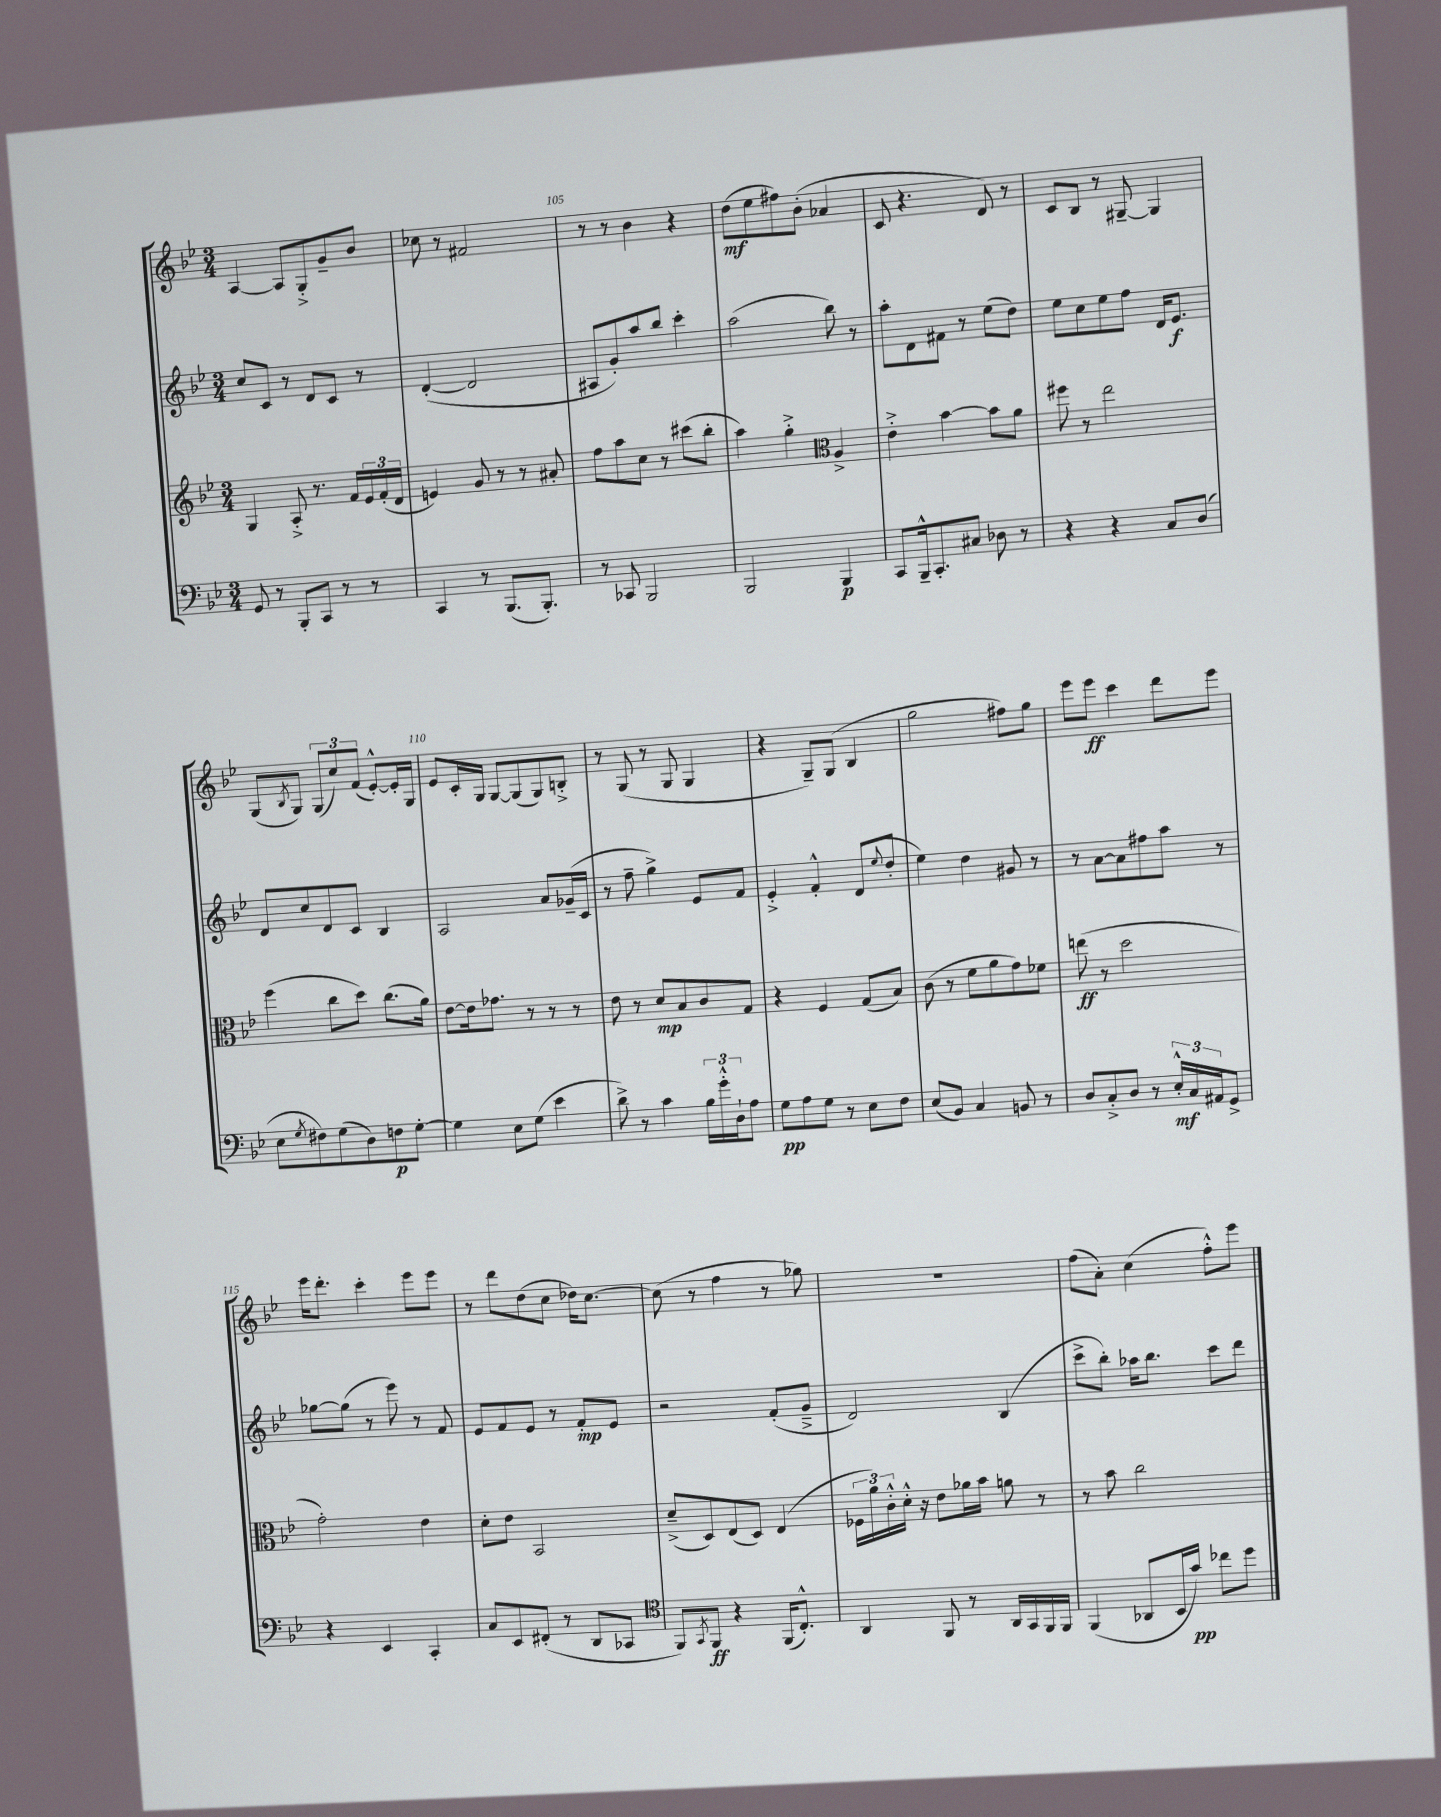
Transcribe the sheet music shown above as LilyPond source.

<<
\new StaffGroup <<
\new Staff = "s0" {
    \clef treble \key bes \major \numericTimeSignature \time 3/4
    a4~ a8 g8-.-> g'8-- bes'8 |
    ces''8 r8 fis'2 |
    r8 r8 bes'4 r4 |
    d''8\mf( ees''8 fis''8) bes'8-.( aes'4 |
    c'8 r4. d'8) r8 |
    c'8 bes8 r8 gis8~-- gis4 |
    g8( \acciaccatura { bes8 } g8) \tuplet 3/2 { g8( c''8) f'8( } ees'8~-.-^) ees'16-. g16 |
    ees'8 c'16-. g16 g8~ g8( g8) b8-.-> |
    r8 g8( r8 g8 g4 |
    r4 g8--) g8( bes4 |
    g''2 fis''8) g''8 |
    ees'''8 ees'''8\ff c'''4 d'''8 ees'''8 |
    ees'''16 d'''8.-. c'''4-. ees'''8 ees'''8 |
    r8 d'''8 d''8( c''8 des''16) c''8.~ |
    c''8( r8 f''4 r8 ges''8) |
    R2. |
    f''8( a'8-.) c''4( f''8-.-^) ees'''8 \bar "|." |
}
\new Staff = "s1" {
    \clef treble \key bes \major \numericTimeSignature \time 3/4
    c''8 c'8 r8 d'8 c'8 r8 |
    d'4~-.( d'2 |
    ais8 g'8-.) a''8 bes''8 c'''4-. |
    a''2( bes''8) r8 |
    a''8-. d'8 fis'8 r8 ees''8( d''8) |
    ees''8 c''8 ees''8 f''8 d'16 ees'8.\f |
    d'8 c''8 d'8 c'8 bes4 |
    a2 a'8 ges'16--( c'16 |
    r8 f''8-- g''4->) ees'8 f'8 |
    ees'4-.-> f'4-.-^ d'8( \appoggiatura { ees''8 } d''8-. |
    ees''4) d''4 gis'8 r8 |
    r8 a'8~ a'8 fis''8 a''8 r8 |
    ges''8~ ges''8( r8 ees'''8) r8 f'8 |
    ees'8 f'8 ees'8 r8 f'8-.\mp ees'8 |
    r2 f'8-.( g'8---> |
    d'2) bes4( |
    c'''8-> bes''8-.) aes''16 bes''8. c'''8 d'''8 \bar "|." |
}
\new Staff = "s2" {
    \clef treble \key bes \major \numericTimeSignature \time 3/4
    g4 a8-.-> r8. f'16 \tuplet 3/2 { ees'16 f'16-.( d'16 } |
    e'4) g'8 r8 r8 ais'8-. |
    f''8 a''8 c''8 r8 cis'''8( bes''8-. |
    a''4) g''4-.-> \clef alto a4-> |
    ees'4-.-> bes'4~ bes'8 a'8 |
    fis''8 r8 ees''2 |
    f''4( c''8 d''8) c''8.( a'16) |
    ees'8~ ees'16 ges'8. r8 r8 r8 |
    ees'8 r8 d'8\mp bes8 c'8 g8 |
    r4 f4 g8( bes8) |
    c'8( r8 f'8 a'8 g'8) fes'8 |
    e''8\ff( r8 d''2 |
    g'2-.) ees'4 |
    d'8-. ees'8 bes,2 |
    d'8--->( d8) ees8( d8) ees4( |
    \tuplet 3/2 { fes16 a'16) c'16-.-^ } d'16-.-^ r16 ees'8 aes'16 bes'16 a'8 r8 |
    r8 bes'8 c''2 \bar "|." |
}
\new Staff = "s3" {
    \clef bass \key bes \major \numericTimeSignature \time 3/4
    g,8 r8 bes,,8-. c,8 r8 r8 |
    c,4 r8 bes,,8.( bes,,8.-.) |
    r8 ces,8 bes,,2 |
    bes,,2 bes,,4\p |
    c,8 bes,,16---^ c,8.-. cis8 des8 r8 |
    r4 r4 c8 d8( |
    ees8 \acciaccatura { g8 } fis8) g8( d8) f8\p g8~-. |
    g4 ees8 g8( ees'4 |
    d'8->) r8 c'4 \tuplet 3/2 { bes16 g'16-.-^ d16-! } a8 |
    g8\pp a8 g8 r8 ees8 f8 |
    ees8( bes,8) c4 b,8 r8 |
    d8 c8-.-> d8 r8 \tuplet 3/2 { ees16-.-^\mf c16 ais,16 } g,8-> |
    r4 ees,4 c,4-. |
    c8 ees,8 fis,8-.( r8 d,8 ces,8 |
    \clef tenor f,8) \acciaccatura { g,8 } f,8\ff r4 f,16( c8.-.-^) |
    a,4 f,8 r8 a,16 g,16 f,16 f,16 |
    f,4( aes,8 bes,16 g'16\pp) ces''8 d''8 \bar "|." |
}
>>
>>
\layout { \context { \Score currentBarNumber = #103 \override BarNumber.break-visibility = ##(#f #t #t) barNumberVisibility = #(every-nth-bar-number-visible 5) } }
